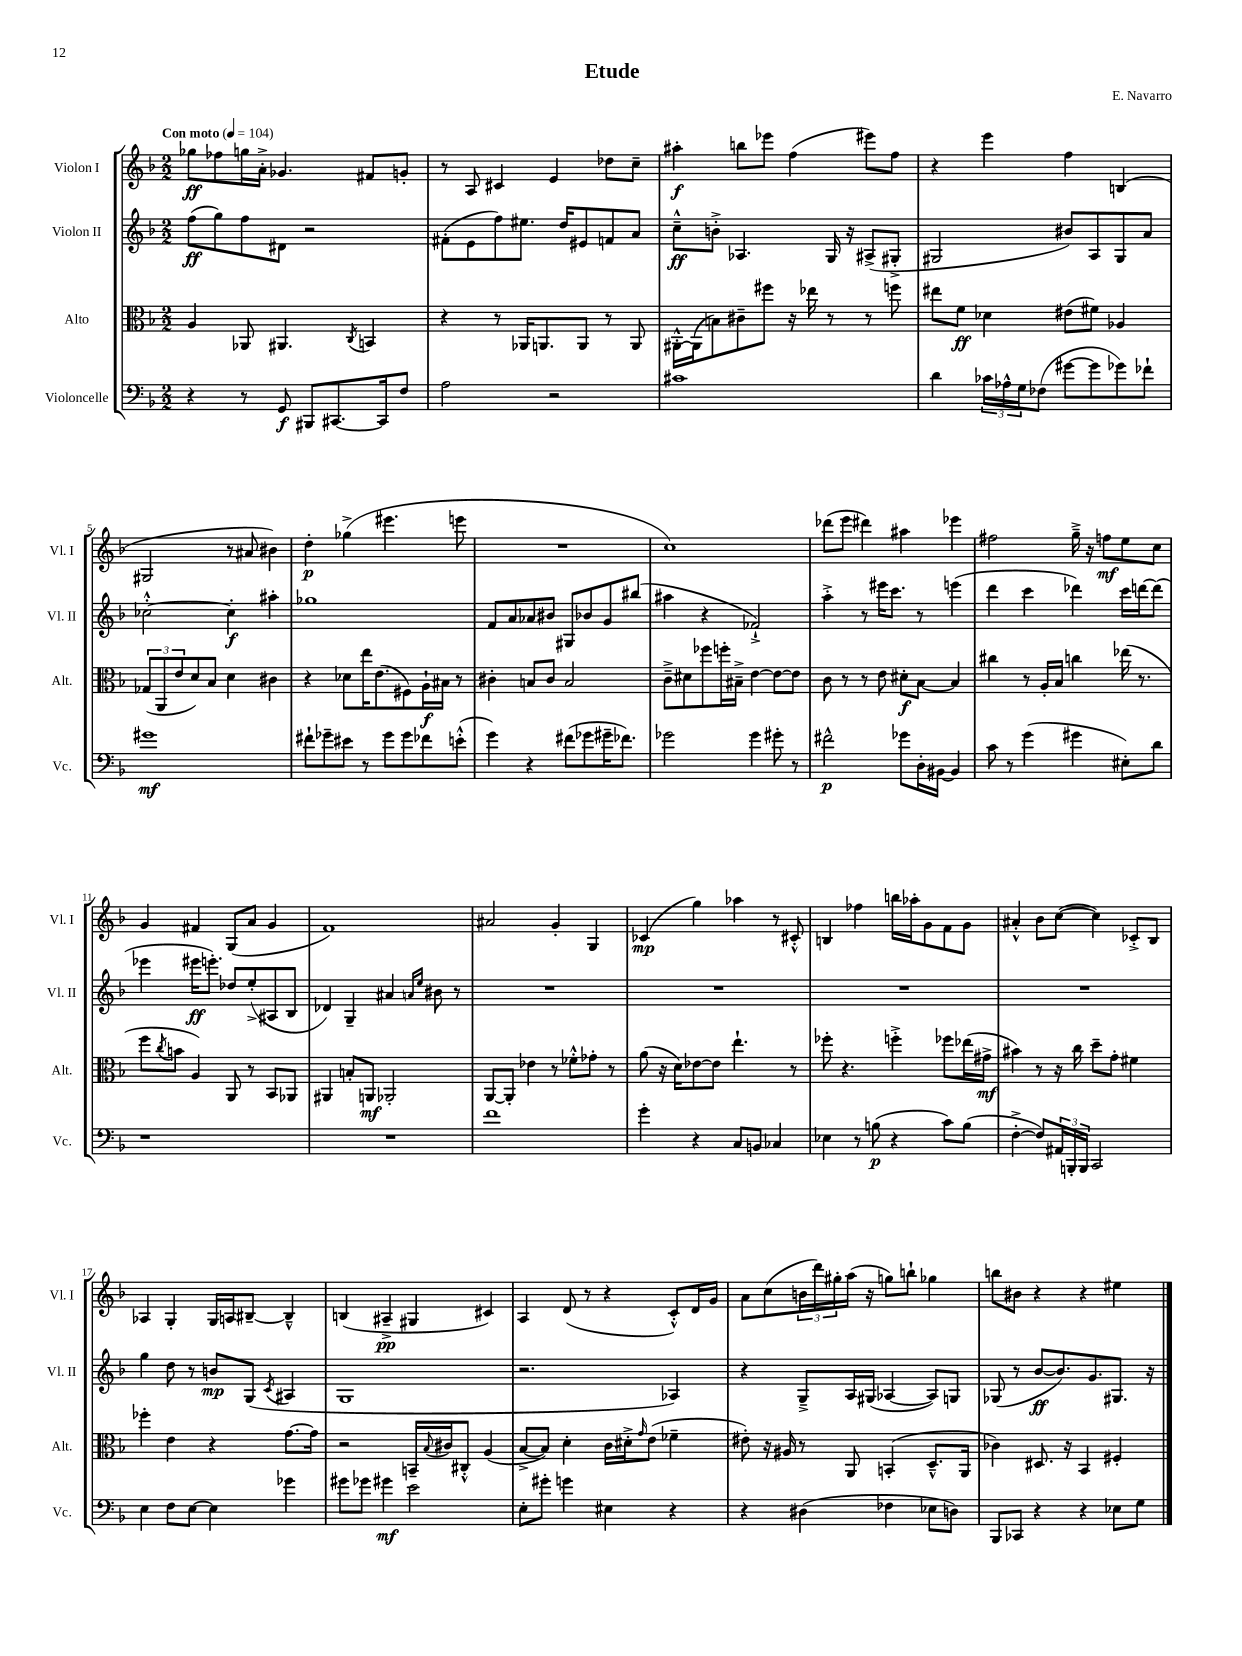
\header { title = "Etude" composer = "E. Navarro" }
<<
\new StaffGroup <<
\new Staff = "s0" \with { instrumentName = "Violon I" shortInstrumentName = "Vl. I" } {
    \clef treble \key f \major \numericTimeSignature \time 2/2 \tempo "Con moto" 4 = 104
    ges''8\ff fes''8 g''16 a'16-.-> ges'4. fis'8 g'8-. |
    r8 a8 cis'4 e'4 des''8 c''8-- |
    ais''4-.\f b''8 ees'''8 f''4( eis'''8) f''8 |
    r4 e'''4 f''4 b4( |
    gis2 r8 ais'8 bis'4) |
    d''4-.\p ges''4->( eis'''4. e'''8 |
    R1 |
    c''1) |
    des'''8( e'''8 dis'''4) ais''4 ees'''4 |
    fis''2 g''16---> r16 f''8\mf e''8 c''8 |
    g'4 fis'4 g8( a'8 g'4 |
    f'1) |
    ais'2 g'4-. g4 |
    ces'4\mp( g''4) aes''4 r8 cis'8-.-^ |
    b4 fes''4 b''16 aes''16-. g'8 f'8 g'8 |
    ais'4-.-^ bes'8 c''8~( c''4) ces'8-.-> bes8 |
    aes4 g4-. g16 a16 bis8~-- bis4---^ |
    b4( ais4--->\pp gis4 cis'4) |
    a4 d'8( r8 r4 c'8-.-^) d'16 g'16 |
    a'8 c''8( \tuplet 3/2 { b'16 d'''16) gis''16-. } a''16( r16 g''8) b''8-! ges''4 |
    b''8 bis'8 r4 r4 eis''4 \bar "|." |
}
\new Staff = "s1" \with { instrumentName = "Violon II" shortInstrumentName = "Vl. II" } {
    \clef treble \key f \major \numericTimeSignature \time 2/2
    f''8\ff( g''8) f''8 dis'8 r2 |
    fis'8-.( e'8 f''8) eis''8. d''16 eis'8 f'8 a'8 |
    c''8---^\ff b'8-.-> aes4. g16 r16 ais8->( gis8-.-> |
    gis2 bis'8) a8 gis8 a'8 |
    ces''2~-.-^ ces''4-.\f ais''4-. |
    ges''1 |
    f'8 a'8 aes'8 bis'8 gis8 bes'8 g'8 bis''8( |
    ais''4 r4 fes'2-!->) |
    a''4-.-> r8 eis'''16 c'''8. r8 e'''4( |
    d'''4 c'''4 des'''4) c'''16 d'''16~ d'''8( |
    ees'''4 eis'''16\ff e'''8.-.) des''8 e''8-.->( ais8 bes8 |
    des'4) g4-- ais'4 \grace { a'16 e''16 } bis'8 r8 |
    R1 |
    R1 |
    R1 |
    R1 |
    g''4 d''8 r8 b'8\mp g8( \acciaccatura { c'8 } ais4 |
    g1 |
    r2. aes4) |
    r4 g8---> a16 gis16( aes4~ aes8) g8 |
    ges8( r8 bes'8~\ff bes'8.) g'8. gis8. r16 \bar "|." |
}
\new Staff = "s2" \with { instrumentName = "Alto" shortInstrumentName = "Alt." } {
    \clef alto \key f \major \numericTimeSignature \time 2/2
    a4 aes,8 ais,4. \acciaccatura { c8 } b,4 |
    r4 r8 aes,16 a,8. a,8 r8 a,8 |
    ais,16~-.-^ ais,16( b8) cis'8-- fis''8 r16 ees''16 r8 r8 f''8 |
    eis''8 f'8\ff des'4 eis'8( fis'8) aes4 |
    \tuplet 3/2 { ges8( a,8 e'8 } d'8) bes8 d'4 cis'4 |
    r4 des'8 e''16 e'8.( fis8) a16-!\f bis16 r8 |
    cis'4-. b8 cis'8 b2 |
    c'8---> dis'8 fes''8 f''16-. bis16---> e'4~ e'8~ e'8 |
    c'8 r8 r8 e'8 dis'8-.\f bes8~ bes4 |
    cis''4 r8 a16-. bes16 c''4 ees''16( r8. |
    f''8 \acciaccatura { c''8 } b'8 a4) a,8 r8 bes,8 aes,8 |
    ais,4 b8-. a,8\mf aes,2-. |
    a,8~ a,8-. ees'4 r8 fes'8-.-^ ges'8-. r8 |
    a'8( r16 d'16) ees'8~ ees'8 e''4.-! r8 |
    fes''8-. r4. f''4-.-> fes''8 ees''16( gis'16->\mf |
    bis'4) r8 r16 c''16 d''8-- g'8-. fis'4 |
    fes''4-. e'4 r4 g'8.~ g'16 |
    r2 b,16-- \appoggiatura { bes8 } cis'16 cis8-.-^ a4( |
    bes8~-> bes8) d'4-. c'16 dis'16-.-> \grace { g'16 } e'8( fes'4-- |
    eis'8-.) r16 ais16 r8 a,8 b,4-.( d8.---^ a,16 |
    ces'4) dis8. r16 bes,4 fis4-. \bar "|." |
}
\new Staff = "s3" \with { instrumentName = "Violoncelle" shortInstrumentName = "Vc." } {
    \clef bass \key f \major \numericTimeSignature \time 2/2
    r4 r8 g,8\f bis,,8 cis,8.~ cis,16 f8 |
    a2 r2 |
    cis'1 |
    d'4 \tuplet 3/2 { ces'16 aes16-^ g16 } fes8( gis'8~ gis'8 ges'8) fes'8-! |
    gis'1\mf |
    fis'8-! ges'8-- eis'8 r8 ges'8 ges'8 fes'8 e'8-.-^( |
    g'4) r4 fis'8( ges'8 gis'16-- fes'8.) |
    ges'2 ges'4 gis'8-. r8 |
    fis'2-^\p ges'8 d16-. bis,16~ bis,4 |
    c'8 r8 g'4( gis'4 eis8-.) d'8 |
    r1 |
    R1 |
    f'1 |
    g'4-. r4 c8 b,8 ces4 |
    ees4 r8 b8\p( r4 c'8) b8( |
    f4~-.-> f8) \tuplet 3/2 { ais,16 b,,16-. b,,16 } c,2 |
    e4 f8 e8~ e4 ges'4 |
    gis'8 ges'8 gis'4\mf e'2 |
    e8-. gis'8-. g'4 eis4 r4 |
    r4 dis4( fes4 ees8 d8) |
    bes,,8 ces,8 r4 r4 ees8 g8 \bar "|." |
}
>>
>>
